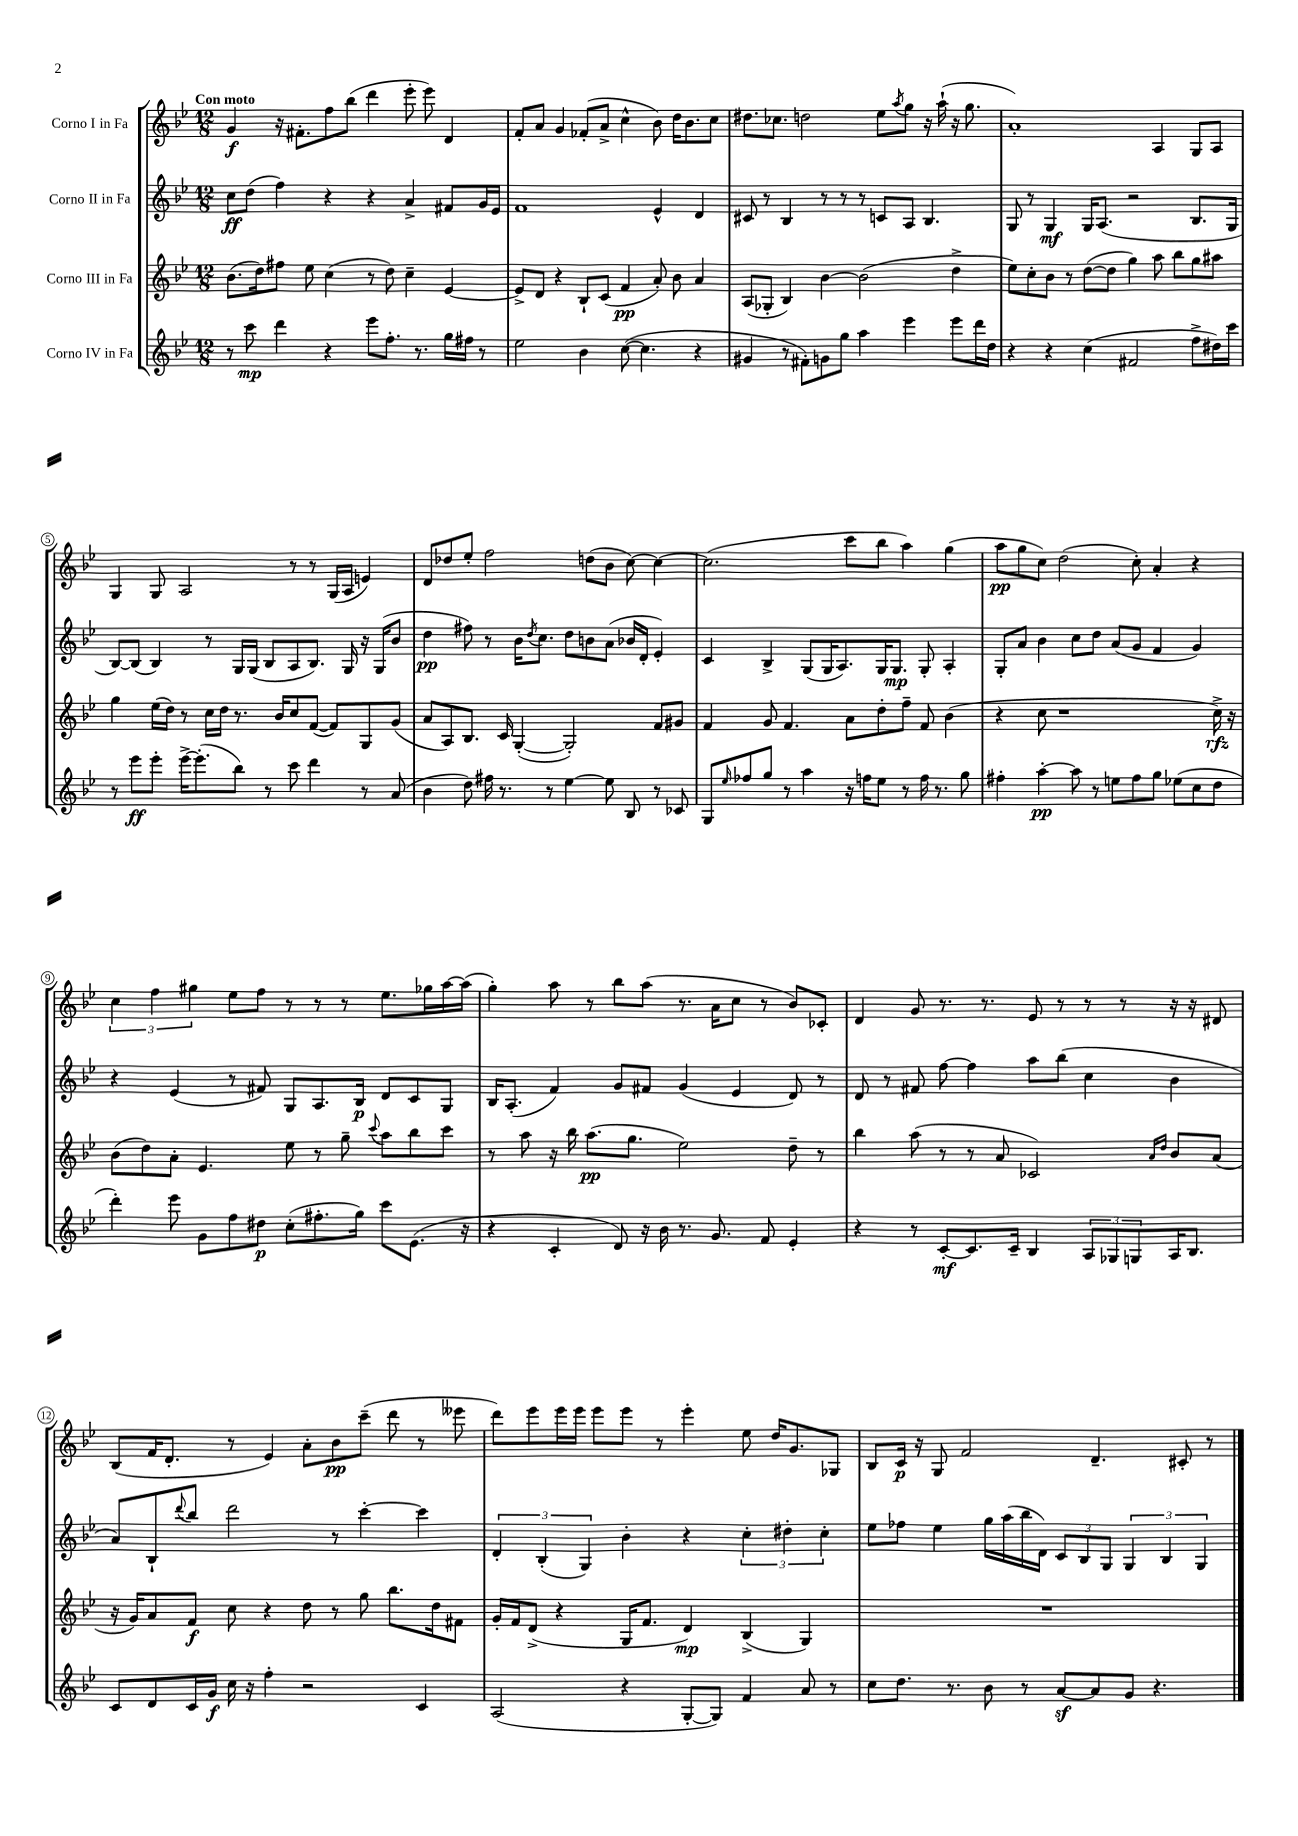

**kern	**dynam	**kern	**dynam	**kern	**dynam	**kern	**dynam
*part4	*part4	*part3	*part3	*part2	*part2	*part1	*part1
*staff4	*staff4	*staff3	*staff3	*staff2	*staff2	*staff1	*staff1
*I"Corno IV in Fa	*	*I"Corno III in Fa	*	*I"Corno II in Fa	*	*I"Corno I in Fa	*
*clefG2	*	*clefG2	*	*clefG2	*	*clefG2	*
*k[b-e-]	*	*k[b-e-]	*	*k[b-e-]	*	*k[b-e-]	*
*M12/8	*	*M12/8	*	*M12/8	*	*M12/8	*
=1	=1	=1	=1	=1	=1	=1	=1
!	!	!	!	!	!	!LO:TX:a:B:t=Con moto	!
8r	.	(8.b-\L	.	8cc\L	ff	4g/	f
8ccc\	mp	.	.	(8dd\J	.	.	.
.	.	16dd\k)	.	.	.	.	.
4ddd\	.	8ff#X\J	.	4ff\)	.	16r	.
.	.	.	.	.	.	8.f#X'\L	.
.	.	8ee-\	.	.	.	.	.
4r	.	(4cc\	.	4r	.	8ff\	.
.	.	.	.	.	.	(8bb-\J	.
8eee-\L	.	8r	.	4r	.	4ddd\	.
8.ff'\J	.	8dd\)	.	.	.	.	.
.	.	4cc~\	.	4a^/	.	8eee-'\	.
8.r	.	.	.	.	.	.	.
.	.	.	.	.	.	8eee-\)	.
16gg\LL	.	[4e-/	.	8f#X/L	.	4d/	.
16ff#X\JJ	.	.	.	.	.	.	.
8r	.	.	.	16g/L	.	.	.
.	.	.	.	16e-/JJ	.	.	.
=2	=2	=2	=2	=2	=2	=2	=2
2ee-\	.	8e-^/L]	.	1f	.	8f'/L	.
.	.	8d/J	.	.	.	8a/J	.
.	.	4r	.	.	.	4g/	.
4b-\	.	8B-`/L	.	.	.	(8f-X'/L	.
.	.	(8c/J	.	.	.	8a^/J	.
([8cc\	.	4f/	pp	.	.	4cc^^\	.
4.cc\]	.	.	.	.	.	.	.
.	.	8a'/)	.	4e-^^/	.	8b-\)	.
.	.	8b-\	.	.	.	16dd\KL	.
.	.	.	.	.	.	8.b-\	.
4r	.	4a/	.	4d/	.	.	.
.	.	.	.	.	.	8cc\J	.
=3	=3	=3	=3	=3	=3	=3	=3
4g#X/	.	(8A/L	.	8c#X/	.	8.dd#X\L	.
.	.	8G-X'/J	.	8r	.	.	.
.	.	.	.	.	.	8.cc-X\J	.
8r	.	4B-/)	.	4B-/	.	.	.
8f#X'\L)	.	.	.	.	.	2ddn\	.
8gn\	.	[4b-\	.	8r	.	.	.
8gg\J	.	.	.	8r	.	.	.
4aa\	.	(2b-\]	.	8r	.	.	.
.	.	.	.	8cn/L	.	8ee-\L	.
.	.	.	.	.	.	8qaa/	.
4eee-\	.	.	.	8A/J	.	8gg\J	.
.	.	.	.	4.B-/	.	16r	.
.	.	.	.	.	.	(16aa`\	.
8eee-\L	.	4dd^\	.	.	.	16r	.
.	.	.	.	.	.	8.gg\	.
16ddd\L	.	.	.	.	.	.	.
16dd\JJ	.	.	.	.	.	.	.
=4	=4	=4	=4	=4	=4	=4	=4
4r	.	8ee-\L)	.	8G/	.	1a')	.
.	.	8cc'\	.	8r	.	.	.
4r	.	8b-\J	.	4G/	mf	.	.
.	.	8r	.	.	.	.	.
(4cc\	.	([8dd\L	.	16G/KL	.	.	.
.	.	.	.	(8.A/J	.	.	.
.	.	8dd\J]	.	.	.	.	.
2f#X/	.	4gg\)	.	2r	.	.	.
.	.	8aa\	.	.	.	4A/	.
.	.	8bb-\L	.	.	.	.	.
8ff^\L	.	8gg\	.	8.B-/L	.	8G/L	.
16dd#X\L)	.	8aa#X\J	.	.	.	8A/J	.
16ccc\JJ	.	.	.	16G/Jk	.	.	.
!!LO:LB:g=z
=5	=5	=5	=5	=5	=5	=5	=5
8r	.	4gg\	.	[8B-/L)	.	4G/	.
8eee-\L	ff	.	.	(8B-/J]	.	.	.
8eee-'\J	.	(16ee-\LL	.	4B-/)	.	8G/	.
.	.	16dd\JJ)	.	.	.	.	.
[16eee-^\KL	.	8r	.	.	.	2A/	.
(8.eee-'\]	.	.	.	.	.	.	.
.	.	16cc\LL	.	8r	.	.	.
.	.	16dd\JJ	.	.	.	.	.
8bb-\J)	.	8.r	.	16G/LL	.	.	.
.	.	.	.	(16G/JJ	.	.	.
8r	.	.	.	8B-/L	.	.	.
.	.	16b-/KL	.	.	.	.	.
8ccc\	.	8cc/	.	8A/	.	8r	.
4ddd\	.	([8f/J	.	8.B-/J)	.	8r	.
.	.	8f/L])	.	.	.	(16G/LL	.
.	.	.	.	16G/	.	16A/JJ	.
8r	.	8G/	.	16r	.	4en/)	.
.	.	.	.	(16G/KL	.	.	.
(8a/	.	(8g/J	.	8b-/J	.	.	.
=6	=6	=6	=6	=6	=6	=6	=6
4b-\	.	8a/L	.	4dd\	pp	8d/L	.
.	.	8A/)	.	.	.	8dd-X/	.
8dd\)	.	8.B-/J	.	8ff#X\)	.	8ee-'/J	.
16ff#X\	.	.	.	8r	.	2ff\	.
8.r	.	16c/	.	.	.	.	.
.	.	([4G'/	.	16b-\KL	.	.	.
.	.	.	.	8qdd/	.	.	.
.	.	.	.	8.cc\J	.	.	.
8r	.	.	.	.	.	.	.
[4ee-\	.	2G'/])	.	8dd\L	.	.	.
.	.	.	.	8bn\	.	(8ddn\L	.
8ee-\]	.	.	.	(8a\J	.	8b-\J	.
8B-/	.	.	.	16b-X/LL	.	[8cc\)	.
.	.	.	.	16d'/JJ	.	.	.
8r	.	8f/L	.	4e-'/)	.	4cc\_	.
8c-X/	.	8g#X/J	.	.	.	.	.
=7	=7	=7	=7	=7	=7	=7	=7
8G/L	.	4f/	.	4c/	.	(2.cc\]	.
16qqee-/	.	.	.	.	.	.	.
8ff-X/	.	.	.	.	.	.	.
8gg/J	.	8g/	.	4B-^/	.	.	.
8r	.	4.f/	.	.	.	.	.
4aa\	.	.	.	(8G/L	.	.	.
.	.	.	.	16G/K	.	.	.
.	.	.	.	8.A/)	.	.	.
16r	.	8a\L	.	.	.	8ccc\L	.
16ffn\KL	.	.	.	.	.	.	.
8ee-\J	.	8dd'\	.	16G/K	.	8bb-\J	.
.	.	.	.	8.G/J	mp	.	.
8r	.	8ff~\J	.	.	.	4aa\)	.
16ff\	.	8f/	.	8G'/	.	.	.
8.r	.	.	.	.	.	.	.
.	.	(4b-\	.	4A'/	.	(4gg\	.
8gg\	.	.	.	.	.	.	.
=8	=8	=8	=8	=8	=8	=8	=8
4ff#X'\	.	4r	.	8G'/L	.	8aa\L	pp
.	.	.	.	8a/J	.	8gg\	.
[4aa'\	pp	8cc\	.	4b-\	.	8cc\J)	.
.	.	1r	.	.	.	(2dd\	.
8aa\]	.	.	.	8cc\L	.	.	.
8r	.	.	.	8dd\J	.	.	.
8een\L	.	.	.	(8a/L	.	.	.
8ff#\	.	.	.	8g/J	.	8cc'\)	.
8gg\J	.	.	.	4f/	.	4a'/	.
(8ee-X\L	.	.	.	.	.	.	.
8cc\	.	.	.	4g/)	.	4r	.
8dd\J	.	16cc^\)	rfz	.	.	.	.
.	.	16r	.	.	.	.	.
!!LO:LB:g=z
=9	=9	=9	=9	=9	=9	=9	=9
4ddd'\)	.	(8b-\L	.	4r	.	6cc\	.
.	.	8dd\)	.	.	.	.	.
.	.	.	.	.	.	6ff\	.
8eee-\	.	8a'\J	.	(4e-/	.	.	.
.	.	.	.	.	.	6gg#X\	.
8g\L	.	4.e-/	.	.	.	.	.
8ff\	.	.	.	8r	.	8ee-\L	.
8dd#X\J	p	.	.	8f#X/)	.	8ff\J	.
(8cc'\L	.	8ee-\	.	8G/L	.	8r	.
8.ff#X'\	.	8r	.	8.A/	.	8r	.
.	.	8gg~\	.	.	.	8r	.
16gg\Jk)	.	.	.	16B-/Jk	p	.	.
.	.	8qqccc/	.	.	.	.	.
8ccc\L	.	8aa\L	.	8d/L	.	8.ee-\L	.
(8.e-\J	.	8bb-\	.	8c/	.	.	.
.	.	.	.	.	.	16gg-X\L	.
.	.	8ccc\J	.	8G/J	.	[16aa\	.
16r	.	.	.	.	.	(16aa\JJ]	.
=10	=10	=10	=10	=10	=10	=10	=10
4r	.	8r	.	16B-/KL	.	4gg'\)	.
.	.	.	.	(8.A'/J	.	.	.
.	.	8aa\	.	.	.	.	.
4c'/	.	16r	.	4f/)	.	8aa\	.
.	.	16bb-\	.	.	.	.	.
.	.	(8.aa\L	pp	.	.	8r	.
8d/)	.	.	.	8g/L	.	8bb-\L	.
.	.	8.gg\J	.	.	.	.	.
16r	.	.	.	8f#X/J	.	(8aa\J	.
16b-\	.	.	.	.	.	.	.
8.r	.	2ee-\)	.	(4g/	.	8.r	.
8.g/	.	.	.	.	.	16a\KL	.
.	.	.	.	4e-/	.	8cc\J	.
8f/	.	.	.	.	.	8r	.
4e-'/	.	8dd~\	.	8d/)	.	8b-/L)	.
.	.	8r	.	8r	.	8c-X'/J	.
=11	=11	=11	=11	=11	=11	=11	=11
4r	.	4bb-\	.	8d/	.	4d/	.
.	.	.	.	8r	.	.	.
8r	.	(8aa\	.	8f#X/	.	8g/	.
[8c'/L	mf	8r	.	[8ff\	.	8.r	.
8.c/]	.	8r	.	4ff\]	.	.	.
.	.	.	.	.	.	8.r	.
.	.	8a/	.	.	.	.	.
16c~/Jk	.	.	.	.	.	.	.
4B-/	.	2c-X/)	.	8aa\L	.	8e-/	.
.	.	.	.	(8bb-\J	.	8r	.
12A/L	.	.	.	4cc\	.	8r	.
12G-X/	.	.	.	.	.	.	.
.	.	.	.	.	.	8r	.
12Gn/	.	.	.	.	.	.	.
.	.	16qqa/LL	.	.	.	.	.
.	.	16qqdd/JJ	.	.	.	.	.
16A/K	.	8b-/L	.	4b-\	.	16r	.
8.B-/J	.	.	.	.	.	16r	.
.	.	(8a/J	.	.	.	8d#X/	.
!!LO:LB:g=z
=12	=12	=12	=12	=12	=12	=12	=12
8c/L	.	16r	.	8a/L)	.	(8B-/L	.
.	.	16g/KL)	.	.	.	.	.
8d/	.	8a/	.	8B-`/	.	16f/K	.
.	.	.	.	.	.	8.d'/J	.
.	.	.	.	8qqddd/	.	.	.
16c/L	.	8f/J	f	8bb-/J	.	.	.
16g/JJ	f	.	.	.	.	.	.
16cc\	.	8cc\	.	2ddd\	.	8r	.
16r	.	.	.	.	.	.	.
4ff'\	.	4r	.	.	.	4e-/)	.
2r	.	8dd\	.	.	.	8a'\L	.
.	.	8r	.	8r	.	8b-\	pp
.	.	8gg\	.	[4ccc'\	.	(8ccc~\J	.
.	.	8.bb-\L	.	.	.	8ddd\	.
4c/	.	.	.	4ccc\]	.	8r	.
.	.	16dd\k	.	.	.	.	.
.	.	8f#X\J	.	.	.	8eee--X\	.
=13	=13	=13	=13	=13	=13	=13	=13
(2A/	.	16g'/LL	.	6d'/	.	8ddd\L)	.
.	.	16f/J	.	.	.	.	.
.	.	(8d^/J	.	.	.	8eee-\	.
.	.	.	.	(6B-'/	.	.	.
.	.	4r	.	.	.	16eee-\L	.
.	.	.	.	.	.	16eee-\JJ	.
.	.	.	.	6G/)	.	.	.
.	.	.	.	.	.	8eee-\L	.
4r	.	16G/KL	.	4b-'\	.	8eee-\J	.
.	.	8.f/J	.	.	.	.	.
.	.	.	.	.	.	8r	.
[8G'/L	.	4d/)	mp	4r	.	4eee-'\	.
8G/J])	.	.	.	.	.	.	.
4f/	.	(4B-^/	.	6cc'\	.	8ee-\	.
.	.	.	.	.	.	16dd/KL	.
.	.	.	.	6dd#X'\	.	.	.
.	.	.	.	.	.	8.g/	.
8a/	.	4G/)	.	.	.	.	.
.	.	.	.	6cc'\	.	.	.
8r	.	.	.	.	.	8G-X/J	.
=14	=14	=14	=14	=14	=14	=14	=14
8cc\L	.	1.r	.	8ee-\L	.	8B-/L	.
8.dd\J	.	.	.	8ff-X\J	.	16c/Jk	p
.	.	.	.	.	.	16r	.
.	.	.	.	4ee-\	.	8G/	.
8.r	.	.	.	.	.	.	.
.	.	.	.	.	.	2f/	.
8b-\	.	.	.	16gg\LL	.	.	.
.	.	.	.	(16aa\	.	.	.
8r	.	.	.	16bb-\	.	.	.
.	.	.	.	16d\JJ)	.	.	.
[8az/L	.	.	.	12c/L	.	.	.
.	.	.	.	12B-/	.	.	.
8a/]	.	.	.	.	.	4.d~/	.
.	.	.	.	12G/J	.	.	.
8g/J	.	.	.	6G/	.	.	.
4.r	.	.	.	.	.	.	.
.	.	.	.	6B-/	.	.	.
.	.	.	.	.	.	8c#X'/	.
.	.	.	.	6G/	.	.	.
.	.	.	.	.	.	8r	.
==	==	==	==	==	==	==	==
*-	*-	*-	*-	*-	*-	*-	*-
